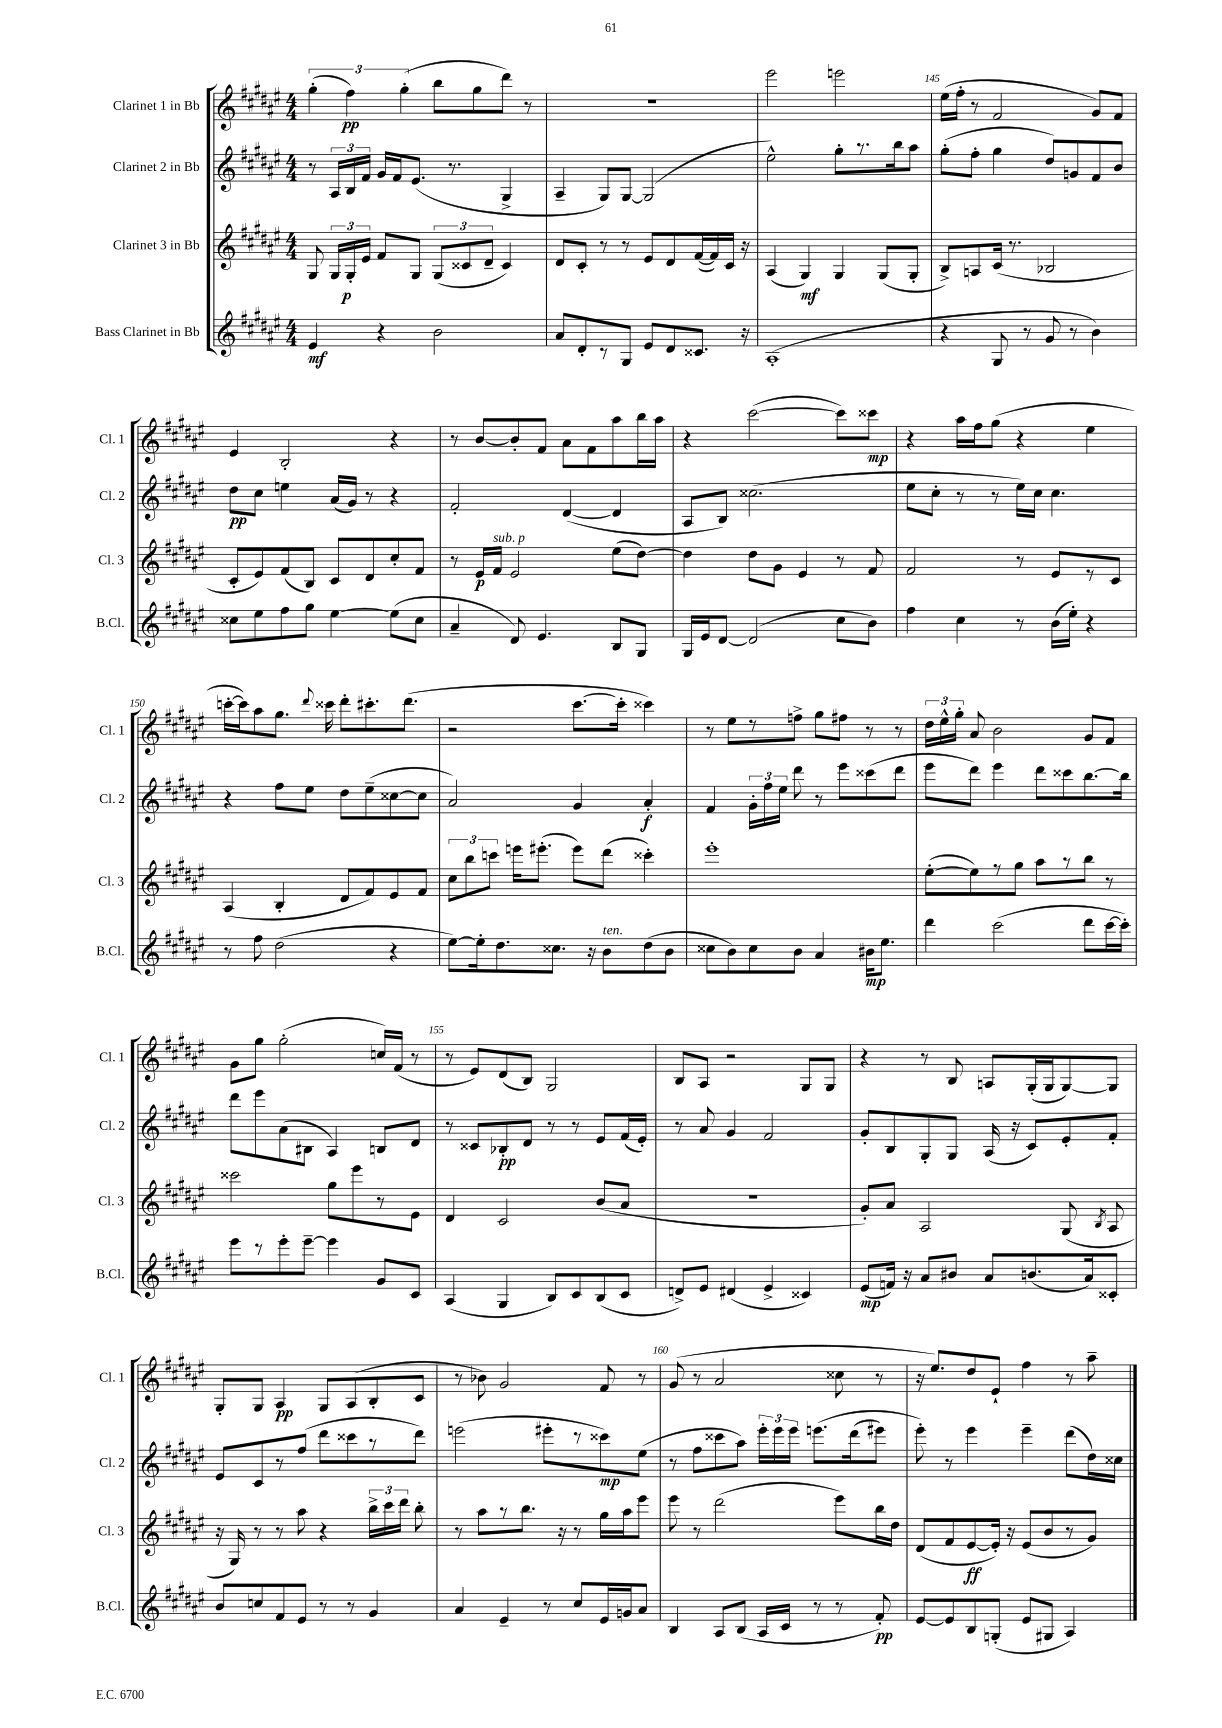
<<
\new StaffGroup <<
\new Staff = "s0" \with { instrumentName = "Clarinet 1 in Bb" shortInstrumentName = "Cl. 1" } {
    \clef treble \key fis \major \numericTimeSignature \time 4/4
    \autoBeamOff \tuplet 3/2 { gis''4-.( fis''4\pp) gis''4-.( } b''8[ gis''8 dis'''8]) r8 |
    R1 |
    eis'''2 e'''2 |
    eis''16[( fis''16]-. r8 fis'2 gis'8[) fis'8] |
    eis'4 b2-. r4 |
    r8 b'8[~ b'8-. fis'8] ais'8[ fis'8 ais''8 b''16 ais''16] |
    r4 cis'''2~( cis'''8[) cisis'''8]\mp |
    r4 ais''16[ fis''16 gis''8]( r4 eis''4 |
    c'''16[~-. c'''16) ais''8 gis''8.] \appoggiatura { dis'''8 } cisis'''16 dis'''8[-. cis'''8.-. dis'''8.]( |
    r2 cis'''8.[~ cis'''16]-. cisis'''4) |
    r8 eis''8[ r8 f''8]-> gis''8[ fis''8] r8 r8 |
    \tuplet 3/2 { dis''16[ eis''16-^ gis''16]-. } ais'8 b'2 gis'8[ fis'8] |
    gis'8[ gis''8] gis''2-.( c''16[) fis'16]( r8 |
    r8 eis'8[) dis'8( b8]) gis2 |
    b8[ ais8] r2 gis8[ gis8] |
    r4 r8 b8 a8[ gis16-.( gis16 gis8~) gis8] |
    gis8[-. gis8] ais4\pp gis8[ ais8( b8-. cis'8] |
    r8 bes'8) gis'2 fis'8 r8 |
    gis'8( r8 ais'2 cisis''8 r8 |
    r16 eis''8.[) dis''8 eis'8]-! fis''4 r8 ais''8-- \bar "|." |
}
\new Staff = "s1" \with { instrumentName = "Clarinet 2 in Bb" shortInstrumentName = "Cl. 2" } {
    \clef treble \key fis \major \numericTimeSignature \time 4/4
    \autoBeamOff r8 \tuplet 3/2 { ais16[ b16 fis'16] } gis'16[ fis'16 eis'8.]( r8. gis4-> |
    ais4-- gis8[) gis8]~ gis2( |
    eis''2-^) gis''8[-. r8. b''16 ais''8] |
    gis''8[-.( fis''8]-. gis''4 dis''8[) g'8 fis'8 b'8] |
    dis''8[\pp cis''8] e''4 ais'16[( gis'16]) r8 r4 |
    fis'2-. dis'4~( dis'4 |
    ais8[ b8]) cisis''2.( |
    eis''8[ cis''8]-. r8 r8 eis''16[) cis''16] cis''4. |
    r4 fis''8[ eis''8] dis''8[ eis''8--( cisis''8~ cisis''8] |
    ais'2) gis'4 ais'4-.\f |
    fis'4 \tuplet 3/2 { gis'16[-. fis''16 eis''16] } dis'''8 r8 eis'''8[ cisis'''8( dis'''8] |
    eis'''8[ dis'''8]) eis'''4 dis'''8[ cisis'''8 b''8.~ b''16] |
    dis'''8[ eis'''8 ais'8( bis8] ais4) b8[ dis'8] |
    r8 cisis'8[ bes8-.\pp dis'8] r8 r8 eis'8[ fis'16( eis'16]-.) |
    r8 ais'8 gis'4 fis'2 |
    gis'8[-. b8 gis8-. gis8] ais16( r16 cis'8[) eis'8-. fis'8]-. |
    eis'8[ cis'8 r8 fis''8]( dis'''8[ cisis'''8 r8 dis'''8]) |
    e'''2( eis'''8[-. r8 cisis'''8\mp) eis''8]( |
    r8 fis''8[ cisis'''8 ais''8]) \tuplet 3/2 { eis'''16[-. eis'''16 eis'''16] } e'''8.[\( dis'''16( eis'''8]) |
    eis'''8-.\) r8 eis'''4 eis'''4-- dis'''8[( dis''16) cisis''16] \bar "|." |
}
\new Staff = "s2" \with { instrumentName = "Clarinet 3 in Bb" shortInstrumentName = "Cl. 3" } {
    \clef treble \key fis \major \numericTimeSignature \time 4/4
    \autoBeamOff gis8 \tuplet 3/2 { gis16[ gis16-.\p eis'16] } fis'8[ gis8] \tuplet 3/2 { gis8[( cisis'8 dis'8]-- } cisis'4) |
    dis'8[ cis'8]-. r8 r8 eis'8[ dis'8 fis'16~( fis'16) cis'16] r16 |
    ais4( gis4\mf) gis4 gis8[( gis8]-. |
    b8[->) a8 cis'16]( r8. bes2 |
    cis'8[-. eis'8) fis'8( b8]) cis'8[ dis'8 cis''8-. fis'8] |
    r8 eis'16[\p fis'16]^\markup { \italic "sub. p" } eis'2 eis''8[( dis''8]~) |
    dis''4 dis''8[ gis'8] eis'4 r8 fis'8 |
    fis'2 r8 eis'8[ r8 cis'8] |
    ais4( b4-. dis'8[ fis'8) eis'8 fis'8] |
    \tuplet 3/2 { cis''8[ b''8 c'''8] } e'''16[ eis'''8.]-.( eis'''8[) dis'''8]( cisis'''4-.) |
    eis'''1-. |
    eis''8[~-.( eis''8) r8 gis''8] ais''8[ r8 b''8] r8 |
    cisis'''2 gis''8[ eis'''8 r8 eis'8] |
    dis'4 cis'2 b'8[( ais'8] |
    R1 |
    gis'8[-.) ais'8] ais2 gis8( \acciaccatura { b8 } ais8 |
    r16 gis16) r8 r8 ais''8 r4 \tuplet 3/2 { b''16[-> cis'''16 dis'''16] } b''8-. |
    r8 ais''8[ r8 b''8.] r16 r8 gis''16[ ais''16 eis'''8] |
    eis'''8 r8 dis'''2( eis'''8[) b''16 dis''16] |
    dis'8[( fis'8 eis'8~\ff eis'16]-.) r16 eis'8[( b'8 r8 gis'8]) \bar "|." |
}
\new Staff = "s3" \with { instrumentName = "Bass Clarinet in Bb" shortInstrumentName = "B.Cl." } {
    \clef treble \key fis \major \numericTimeSignature \time 4/4
    \autoBeamOff eis'4\mf r4 b'2 |
    ais'8[ dis'8-. r8 gis8] eis'8[ dis'8 cisis'8.] r16 |
    ais1-.( |
    r4 gis8 r8 gis'8 r8 b'4) |
    cisis''8[ eis''8 fis''8 gis''8] eis''4~ eis''8[( cisis''8] |
    ais'4-- dis'8) eis'4. b8[ gis8] |
    gis16[ eis'16 dis'8]~ dis'2( cis''8[ b'8]) |
    fis''4 cis''4 r8 b'16[( eis''16]-.) r4 |
    r8 fis''8 dis''2( r4 |
    eis''8[~) eis''16-. dis''8. cisis''8.] r16 b'8[^\markup { \italic "ten." } dis''8( b'8] |
    cisis''8[ b'8) cisis''8 b'8] ais'4 bis'16[\mp eis''8.] |
    dis'''4 cis'''2( dis'''8[ cis'''16~ cis'''16]-.) |
    eis'''8[ r8 eis'''8-. eis'''8]~-- eis'''4 gis'8[ cis'8] |
    ais4( gis4 b8[) cis'8 b8( cis'8] |
    d'8[->) eis'8] dis'4( eis'4-> cisis'4) |
    eis'8[\mp( f'16]) r16 ais'8[ bis'8] ais'8[ b'8.( ais'16) cisis'8]-. |
    b'8[ c''8 fis'8 eis'8] r8 r8 gis'4 |
    ais'4 eis'4-- r8 cis''8[ eis'16 g'16 ais'8] |
    b4 ais8[ b8]( ais16[ cis'16] r8 r8 fis'8-.\pp) |
    eis'8[~ eis'8 b8 g8]-.( eis'8[ gis8] ais4) \bar "|." |
}
>>
>>
\layout { \context { \Score currentBarNumber = #142 \override BarNumber.break-visibility = ##(#f #t #t) barNumberVisibility = #(every-nth-bar-number-visible 5) } }
